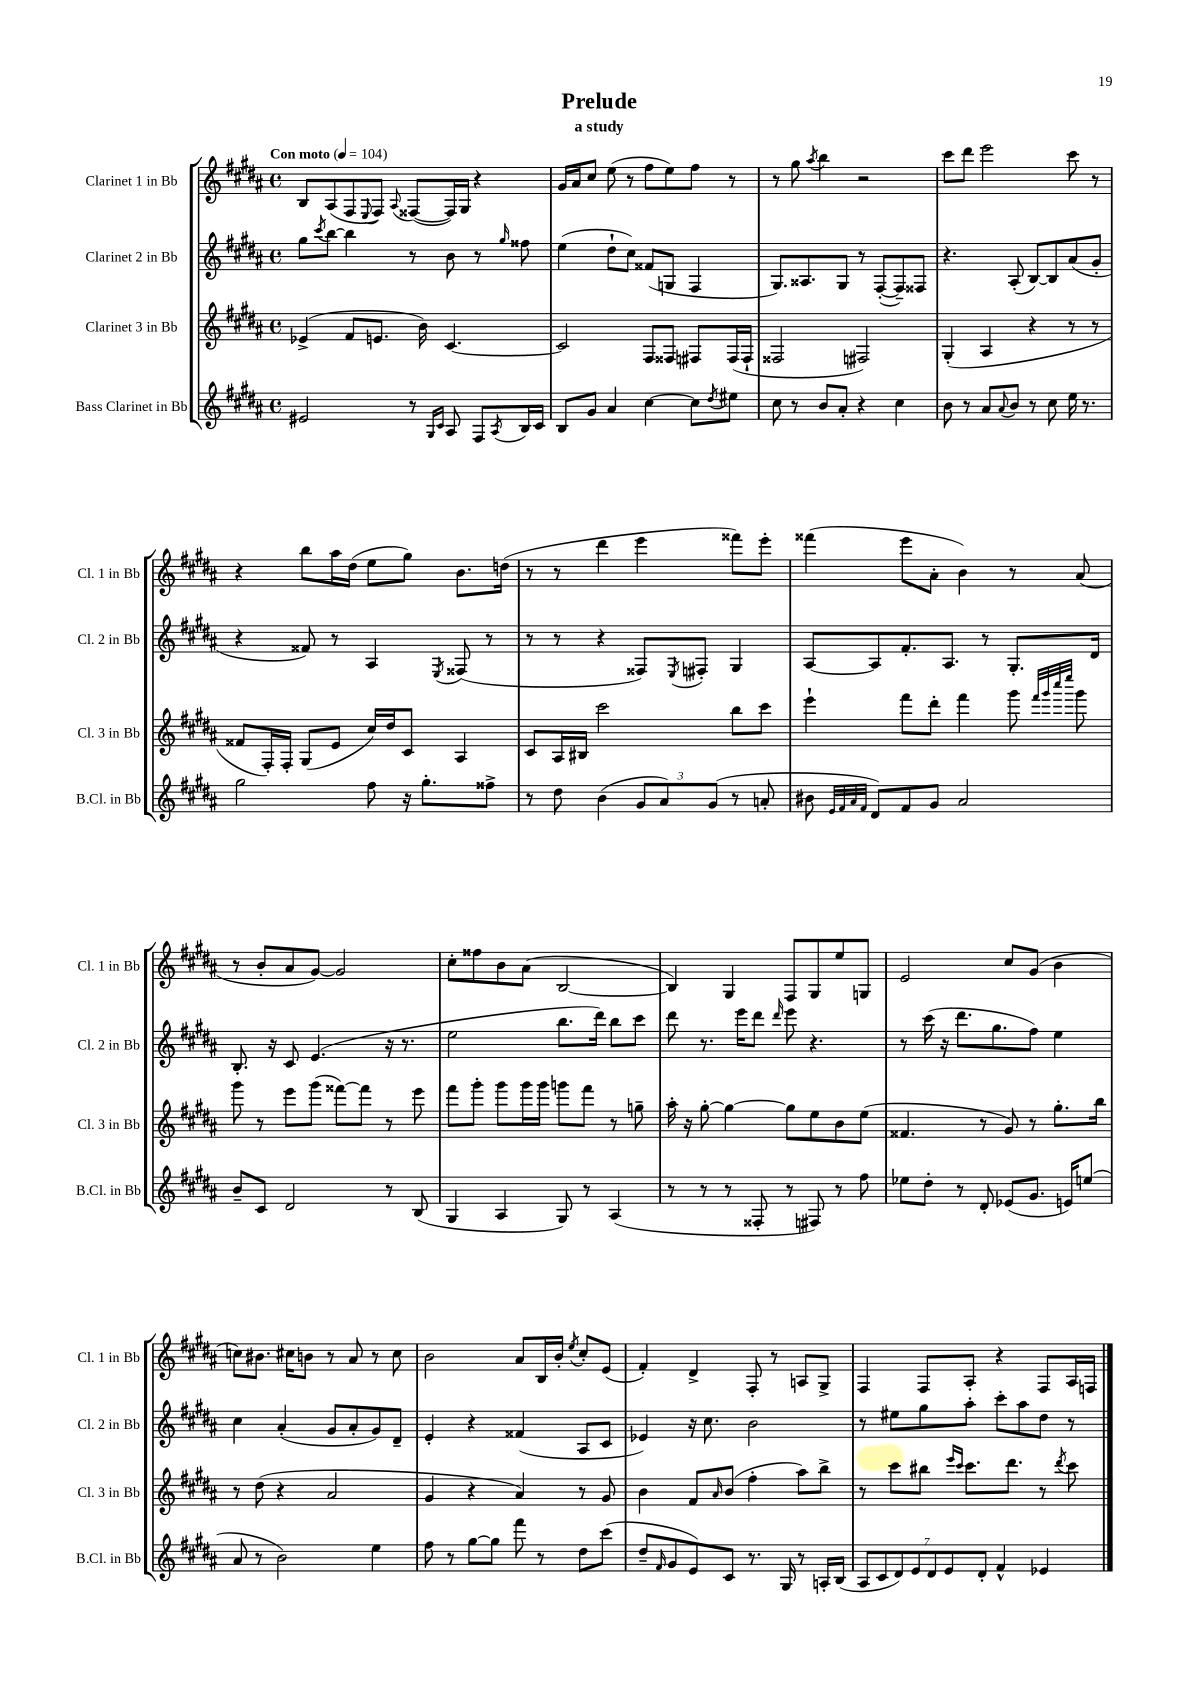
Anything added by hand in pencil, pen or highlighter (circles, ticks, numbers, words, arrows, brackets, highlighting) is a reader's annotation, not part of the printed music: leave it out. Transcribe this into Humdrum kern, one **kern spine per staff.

**kern	**kern	**kern	**kern
*part4	*part3	*part2	*part1
*staff4	*staff3	*staff2	*staff1
*I"Bass Clarinet in Bb	*I"Clarinet 3 in Bb	*I"Clarinet 2 in Bb	*I"Clarinet 1 in Bb
*I'B.Cl. in Bb	*I'Cl. 3 in Bb	*I'Cl. 2 in Bb	*I'Cl. 1 in Bb
*clefG2	*clefG2	*clefG2	*clefG2
*k[f#c#g#d#a#]	*k[f#c#g#d#a#]	*k[f#c#g#d#a#]	*k[f#c#g#d#a#]
*M4/4	*M4/4	*M4/4	*M4/4
*met(c)	*met(c)	*met(c)	*met(c)
*MM104	*MM104	*MM104	*MM104
=1	=1	=1	=1
!	!	!	!LO:TX:a:B:t=Con moto
2e#X/	(4e-X^/	8gg#\L	8B/L
.	.	8qccc#/	.
.	.	[8bb\J	(8A#/
.	8f#/L	4bb\]	8F#/
.	.	.	8qqE/
.	8.en/J	.	8F#/J)
.	.	.	8qqA#/
8r	.	8r	([8F##X/L
.	16b\)	.	.
16qqG#/LL	.	.	.
16qqc#/JJ	.	.	.
8A#/	[4.c#/	8b\	16F##/L])
.	.	.	16G#/JJ
8F#/L	.	8r	4r
8qA#/	.	16qqgg#/	.
16B/L	.	8ff##X\	.
16c#/JJ	.	.	.
=2	=2	=2	=2
8B/L	2c#/]	(4ee\	16g#/LL
.	.	.	16a#/J
8g#/J	.	.	8cc#/J
4a#/	.	8dd#`\L	(8ee\
.	.	8cc#\J)	8r
[4cc#\	8F#/L	(8f##X/L	8ff#\L
.	8F##X/J	8Gn/J	8ee\)
8cc#\L]	8F#X/L	4F#/	8ff#\J
8qdd#/	.	.	.
8ee#X\J	(16F#/L	.	8r
.	16F#`/JJ	.	.
=3	=3	=3	=3
8cc#\	2F##X/	8.G#/L)	8r
8r	.	.	8gg#\
.	.	8.A##X/	.
.	.	.	8qaa#/
8b/L	.	.	4bb\
8a#'/J	.	8G#/J	.
4r	2F#X/)	8r	2r
.	.	([8F#'/L	.
4cc#\	.	8F#~/])	.
.	.	8F##X/J	.
=4	=4	=4	=4
8b\	(4G#'/	4.r	8ccc#\L
8r	.	.	8ddd#\J
8a#/L	4A#/	.	2eee\
8qqa#/	.	.	.
8b/J	.	(8A#'/	.
8r	4r	[8B/L)	.
8cc#\	.	8B/]	.
16ee\	8r	(8a#/	8ccc#\
8.r	.	.	.
.	8r	8g#'/J	8r
!!LO:LB:g=z
=5	=5	=5	=5
2gg#\	8f##X/L	4r	4r
.	16F#'/L)	.	.
.	16F#'/JJ	.	.
.	(8G#/L	8f##X/)	8bb\L
.	8e/J	8r	16aa#\L
.	.	.	(16dd#\JJ
8ff#\	16cc#/LL)	4A#/	8ee\L
.	16dd#/J	.	.
16r	8c#/J	.	8gg#\J)
8.gg#'\L	.	.	.
.	.	8qE/	.
.	4A#/	(8F##X/	8.b\L
8ff##X^\J	.	8r	.
.	.	.	(16ddn\Jk
=6	=6	=6	=6
8r	8c#/L	8r	8r
8dd#\	16A#/L	8r	8r
.	16B#X/JJ	.	.
(4b\	2ccc#\	4r	4ddd#\
12g#/L	.	8F##X/L)	4eee\
12a#/)	.	.	.
.	.	8qE/	.
.	.	8F#X'/J	.
(12g#/J	.	.	.
8r	8bb\L	4G#/	8fff##X\L)
8an'/	8ccc#\J	.	8eee'\J
=7	=7	=7	=7
8b#X\	4eee`\	[8A#/L	(4fff##X\
32qqe/LLL	.	.	.
32qqf#/	.	.	.
32qqa#/	.	.	.
32qqf#/JJJ	.	.	.
8d#/L)	.	8A#/]	.
8f#/	8fff#\L	8.f#'/	8eee\L
8g#/J	8ddd#'\J	.	8a#'\J
.	.	8.A#/J	.
2a#/	4fff#\	.	4b\)
.	.	8r	.
.	8ggg#\	8.G#'/L	8r
.	32qqfff#/LLL	.	.
.	32qqggg#/	.	.
.	32qqcccc#/	.	.
.	32qqeeee/JJJ	.	.
.	8ggg#\	.	(8a#/
.	.	16d#/Jk	.
!!LO:LB:g=z
=8	=8	=8	=8
8b~/L	8ggg#\	8.B'/	8r
8c#/J	8r	.	8b'/L
.	.	16r	.
2d#/	8eee\L	8c#/	8a#/
.	(8ggg#\J	(4.e/	[8g#/J)
.	[8fff##X\L)	.	2g#/]
.	8fff##\J]	.	.
8r	8r	16r	.
.	.	8.r	.
(8B/	8eee\	.	.
=9	=9	=9	=9
4G#/	8fff#\L	2ee\	8cc#'\L
.	8ggg#'\J	.	8ff##X\
4A#/	8ggg#\L	.	8b\
.	16ggg#\L	.	(8a#\J
.	16ggg#\JJ	.	.
8G#/)	8gggn\L	8.bb\L	[2B/
8r	8fff#\J	.	.
.	.	16ddd#\Jk)	.
(4A#/	8r	8bb\L	.
.	8ggn~\	8ccc#\J	.
=10	=10	=10	=10
8r	16aa#'\	8ddd#\	4B/])
.	16r	.	.
8r	[8gg#'\	8.r	.
8r	4gg#\_	.	4G#/
.	.	16eee\KL	.
8F##X'/	.	8ddd#\J	.
.	.	16qqddd#/	.
8r	8gg#\L]	8eee\	8F#/L
8F#X/)	8ee\	4.r	8G#/
8r	8b\	.	8ee/
8ff#\	(8ee\J	.	8Gn/J
=11	=11	=11	=11
8ee-X\L	4.f##X/	8r	2e/
8dd#'\J	.	(16ccc#\	.
.	.	16r	.
8r	.	8.ddd#\L	.
8d#'/	8r	.	.
.	.	8.gg#\	.
(8e-X/L	8g#/)	.	8cc#/L
8.g#/J	8r	8ff#\J)	(8g#/J
.	8.gg#'\L	4ee\	4b\
16en/KL)	.	.	.
(8een/J	.	.	.
.	16bb\Jk	.	.
!!LO:LB:g=z
=12	=12	=12	=12
8a#/	8r	4cc#\	8ccn\L)
8r	(8dd#\	.	8.b#X\J
2b\)	4r	(4a#'/	.
.	.	.	16cc#X\KL
.	.	.	8bn\J
.	2a#/	8g#/L	8r
.	.	8a#'/	8a#/
4ee\	.	8g#/)	8r
.	.	8d#~/J	8cc#\
=13	=13	=13	=13
8ff#\	4g#/	4e'/	2b\
8r	.	.	.
[8gg#\L	4r	4r	.
8gg#\J]	.	.	.
8fff#\	4a#/)	(4f##X/	8a#/L
8r	.	.	16B/L
.	.	.	16b'/JJ
.	.	.	8qee/
8dd#\L	8r	8A#/L	8cc#'/L
(8ccc#\J	8g#/	8c#/J	(8e/J
=14	=14	=14	=14
8dd#~/L	4b\	4e-X/)	4f#'/)
16qqf#/	.	.	.
8g#/	.	.	.
8e/)	8f#/L	16r	4d#^/
.	.	8.cc#\	.
.	16qqa#/	.	.
8c#/J	(8b/J	.	.
8.r	4ff#'\	2b\	8F#'/
.	.	.	8r
16G#/	.	.	.
8r	8aa#\L)	.	8An/L
16An'/LL	8bb^\J	.	8G#^/J
(16B/JJ	.	.	.
=15	=15	=15	=15
14A#/L	8r	8r	4F#/
14c#/	.	.	.
.	8ccc#\L	8ee#X\L	.
14d#/)	.	.	.
14e/	.	.	.
.	8bb#X\J	8gg#\	8F#/L
14d#/	.	.	.
14e/	.	.	.
.	16qqeee/LL	.	.
.	16qqccc#/JJ	.	.
.	8.ccc#\L	8aa#'\J	8A#'/J
14d#'/J	.	.	.
4f#^^/	.	8ccc#'\L	4r
.	8.ddd#\J	.	.
.	.	8aa#\	.
4e-X/	8r	8dd#\J	8F#/L
.	8qddd#/	.	.
.	8ccc#\	8r	16A#/L
.	.	.	16Fn/JJ
==	==	==	==
*-	*-	*-	*-
